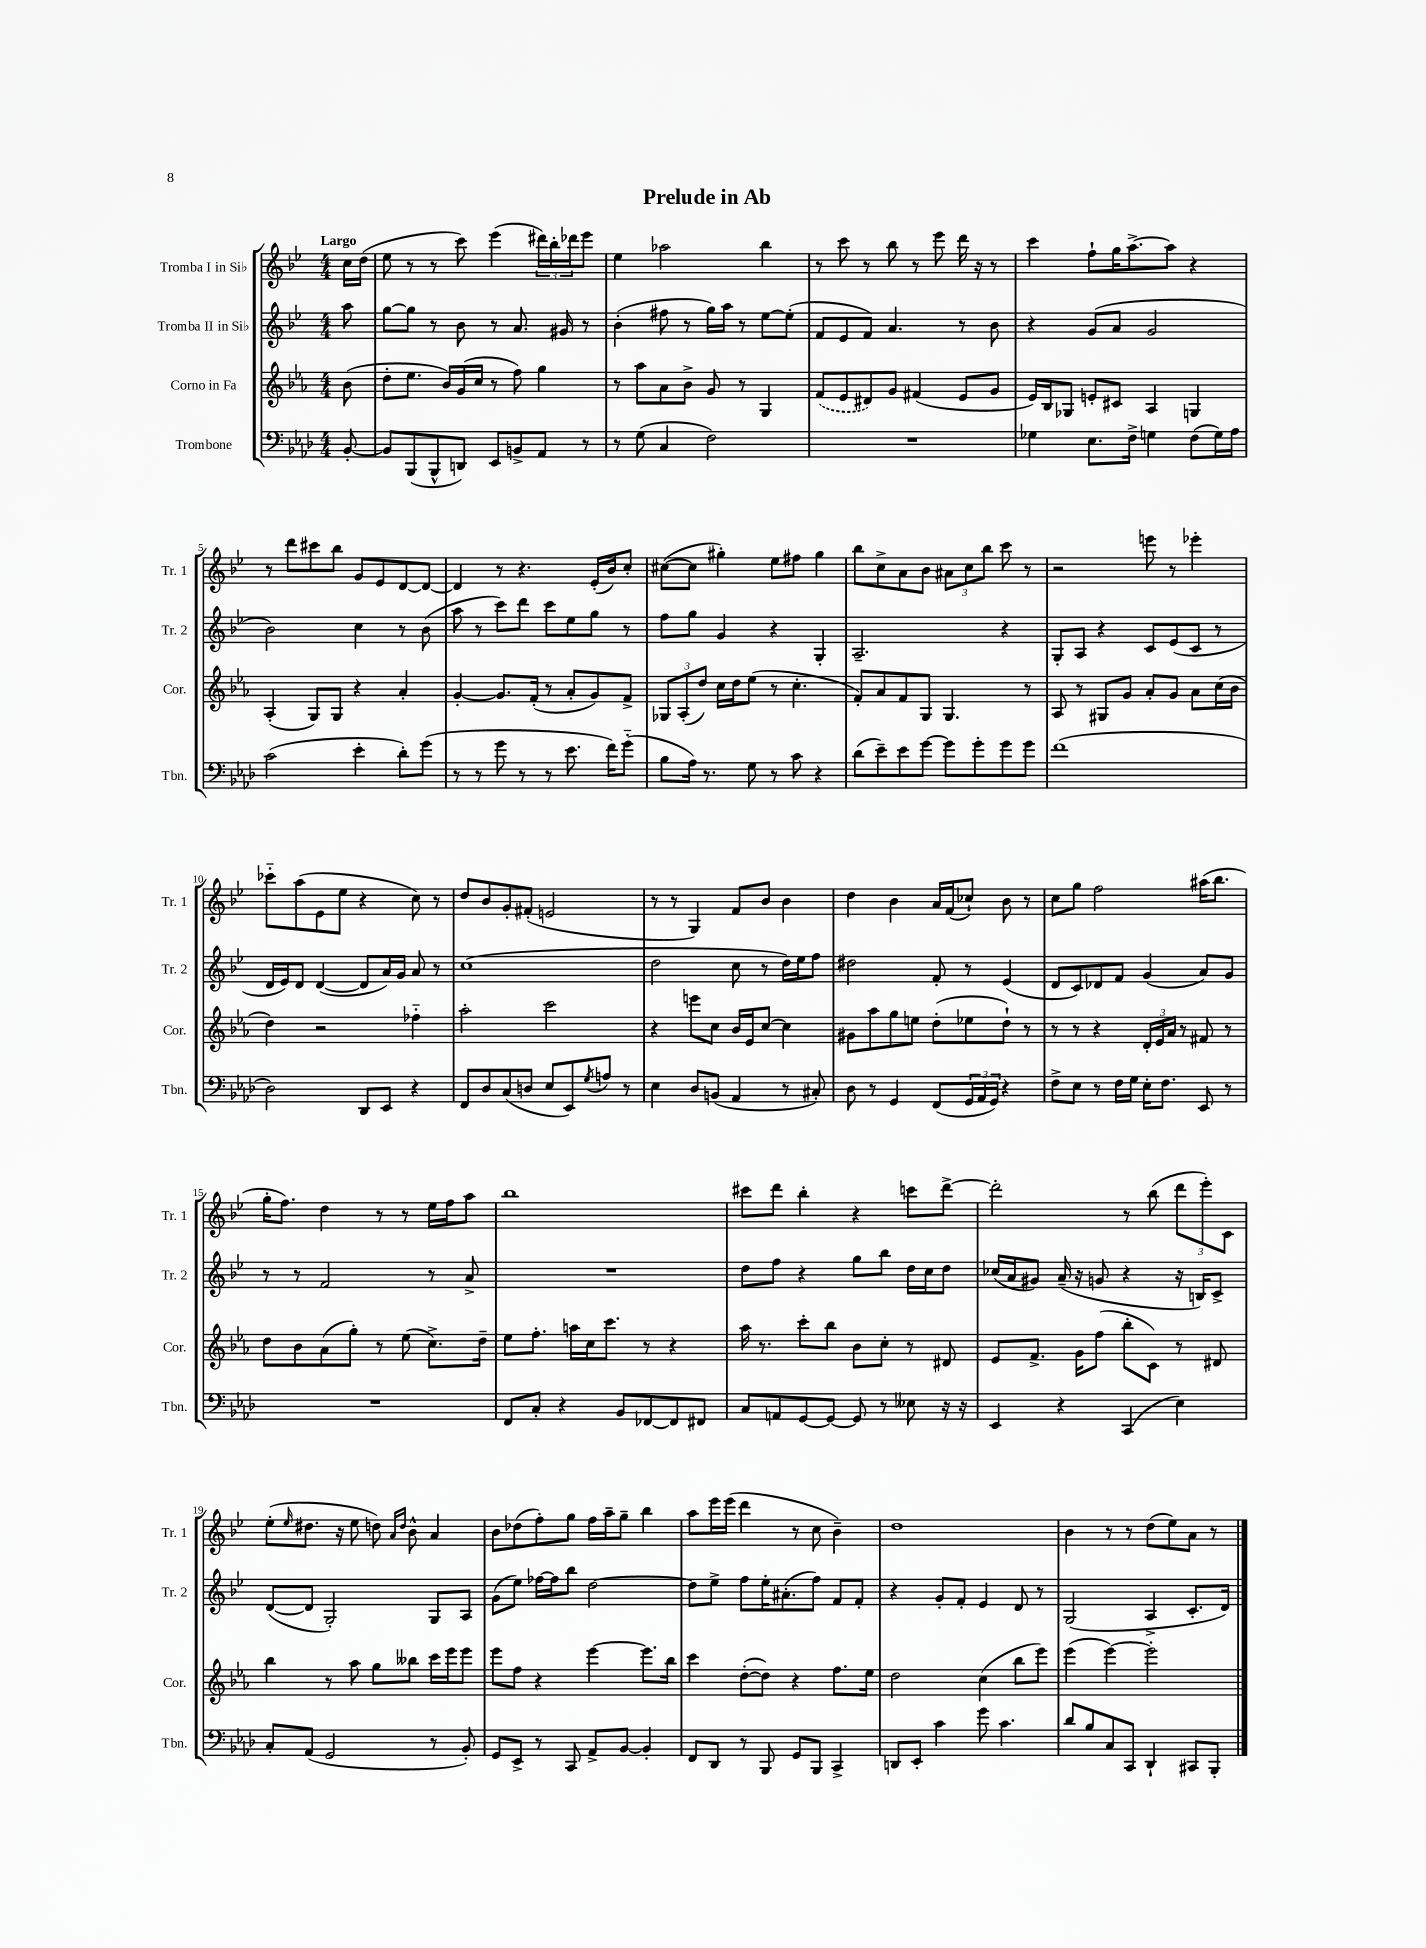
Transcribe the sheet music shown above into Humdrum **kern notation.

**kern	**kern	**kern	**kern
*staff4	*staff3	*staff2	*staff1
*clefF4	*clefG2	*clefG2	*clefG2
*k[b-e-a-d-]	*k[b-e-a-]	*k[b-e-]	*k[b-e-]
*M4/4	*M4/4	*M4/4	*M4/4
[8BB-'/	(8b-\	8aa\	16cc\LL
.	.	.	(16dd\JJ
=	=	=	=
8BB-/]L	8dd'\L	[8gg\L	8ee-\
(8BBB-/	8.ee-\J	8gg\]J	8r
8BBB-^^/	.	8r	8r
.	16b-/LL)	.	.
8DD/J)	(16g/	8b-\	8ccc\)
.	16cc/JJ	.	.
8EE-/L	8r	8r	(4eee-\
8BB^/	8ff\)	8.a/	.
8AA-/J	4gg\	.	24ddd#\LL)
.	.	.	24bb-'\
.	.	16g#/	.
.	.	.	24ddd-\J
8r	.	8r	8eee-\J
=	=	=	=
8r	8r	(4b-'\	4ee-\
(8G\	8aa-\L	.	.
4C/	8a-\	8ff#\	2aa-\
.	8b-^\J	8r	.
2F\)	8g/	16gg\LL)	.
.	.	16aa\JJ	.
.	8r	8r	.
.	4G/	[8ee-\L	4bb-\
.	.	(8ee-'\]J	.
=	=	=	=
1r	(8f/L	8f/L	8r
.	8e-/	8e-/	8ccc\
.	8d#/)	8f/J)	8r
.	8g/J	4.a/	8bb-\
.	(4f#/	.	8r
.	.	.	8eee-\
.	8e-/L	8r	16ddd\
.	.	.	16r
.	8g/J	8b-\	8r
=	=	=	=
4G-\	16e-/LL)	4r	4ccc\
.	16B-/J	.	.
.	8G-/J	.	.
8.E-\L	8e'/L	(8g/L	8ff`\L
.	8c#/J	8a/J	16gg\K
16F^\Jk	.	.	[8.aa^\
4G\	4A-/	2g/	.
.	.	.	8aa\]J
(8F\L	4G/	.	4r
16G\L)	.	.	.
16A-\JJ	.	.	.
=	=	=	=
(2c\	(4A-'/	2b-\)	8r
.	.	.	8ddd\L
.	8G/L)	.	8ccc#\
.	8G/J	.	8bb-\J
4e-'\	4r	4cc\	8g/L
.	.	.	8e-/
8d-'\L)	4a-'/	8r	[8d/
(8g\J	.	(8b-\	8d/_J
=	=	=	=
8r	[4g'/	8aa\	4d/]
8r	.	8r	.
8g\	8.g/]L	8ccc\L)	8r
8r	.	8ddd\J	4.r
.	(16f'/Jk	.	.
8r	8r	8ccc\L	.
8.e-\	8a-'/L	8ee-\	.
.	8g/)	8gg\J	(16e-'/LL
16f\LK)	.	.	16b-/J)
(8g'~\J	8f^/J	8r	8cc'/J
=	=	=	=
8B-\L	12G-/L	8ff\L	([8cc#\L
.	(12A-'/	.	.
16A-\Jk)	.	8gg\J	8cc#\]J
.	12dd/J)	.	.
8.r	.	.	.
.	16cc\LL	4g/	4gg#'\)
.	16dd\J	.	.
8G\	(8ee-\J	.	.
8r	8r	4r	8ee-\L
8c\	4.cc'\	.	8ff#\J
4r	.	4G'/	4gg#\
=	=	=	=
(8d-\L	8f'/L)	2.A~/	8bb-\L
8e-~\)	8a-/	.	8cc^\
8e-\	8f/	.	8a\
[8g\J	8G/J	.	8b-\J
8g\]L	4.G/	.	12a#\L
.	.	.	12cc\
8g'\	.	.	.
.	.	.	12bb-\J
8g\	.	4r	8ccc\
8g\J	8r	.	8r
=	=	=	=
(1f	8A-/	8G'/L	2r
.	8r	8A/J	.
.	8G#/L	4r	.
.	8g/J	.	.
.	8a-'/L	8c/L	8eee\
.	8g/J	(8e-/	8r
.	8a-\L	8c/J	4eee-'\
.	(16cc\L	8r	.
.	16b-\JJ	.	.
=	=	=	=
2D-\)	4dd\)	16d/LL	8ccc-'~\L
.	.	16e-/J)	.
.	.	8d/J	(8aa\
.	2r	([4d/	8e-\
.	.	.	8ee-\J
8DD-/L	.	8d/]L	4r
8EE-/J	.	16a/L)	.
.	.	16g/JJ	.
4r	4ff-'~\	8a/	8cc\)
.	.	8r	8r
=	=	=	=
8FF/L	2aa-'\	(1cc	8dd/L
8D-/	.	.	8b-/
(8C/	.	.	8g'/
8D/J	.	.	(8f#'/J
8E-/L	2ccc\	.	2e/
8EE-/)	.	.	.
8qG/	.	.	.
8A/J	.	.	.
8r	.	.	.
=	=	=	=
4E-\	4r	2dd\	8r
.	.	.	8r
8D-/L	8eee\L	.	4G/)
(8BB/J	8cc\J	.	.
4AA-/	16b-/LL	8cc\	8f/L
.	16e-/J	.	.
.	[8cc/J	8r	8b-/J
8r	4cc\]	16dd\LL)	4b-\
.	.	16ee-\J	.
8C#'/)	.	8ff\J	.
=	=	=	=
8D-\	8g#\L	2dd#\	4dd\
8r	8aa-\	.	.
4GG/	8gg\	.	4b-\
.	8ee\J	.	.
(8FF/L	(8dd'\L	8f'/	16a/LL
.	.	.	(16f/J
24GG/L	8ee-\	8r	8cc-`/J)
24AA-/	.	.	.
24GG/JJ)	.	.	.
4r	8dd`\J)	(4e-/	8b-\
.	8r	.	8r
=	=	=	=
8F^\L	8r	8d/L	8cc\L
8E-\J	8r	8c/)	8gg\J
8r	4r	8d-/	2ff\
16F\LL	.	8f/J	.
16G\JJ	.	.	.
16E-'\LK	24d'/LL	(4g/	.
.	24e-/	.	.
8.F\J	.	.	.
.	24a-/JJ	.	.
.	8r	.	.
8EE-/	8f#/	8a/L)	(16aa#\LK
.	.	.	8.bb-\J
8r	8r	8g/J	.
=	=	=	=
1r	8dd\L	8r	16gg'\LK
.	.	.	8.ff\J)
.	8b-\	8r	.
.	(8a-\	2f/	4dd\
.	8gg'\J)	.	.
.	8r	.	8r
.	(8ee-\	.	8r
.	8.cc^\L)	8r	16ee-\LL
.	.	.	16ff\J
.	.	8a^/	8aa\J
.	16dd~\Jk	.	.
=	=	=	=
8FF/L	8ee-\L	1r	1bb-
8C'/J	8.ff'\J	.	.
4r	.	.	.
.	16aa\LL	.	.
.	16cc\J	.	.
.	8.ccc\J	.	.
8BB-/L	.	.	.
[8FF-/	8r	.	.
8FF-/]	4r	.	.
8FF#/J	.	.	.
=	=	=	=
8C/L	16aa-\	8dd\L	8ccc#\L
.	8.r	.	.
8AA/	.	8ff\J	8ddd\J
[8GG/	8ccc'\L	4r	4bb-'\
8GG/_J	8bb-\J	.	.
8GG/]	8b-\L	8gg\L	4r
8r	8cc'\J	8bb-\J	.
8E--\	8r	16dd\LL	8ccc\L
.	.	16cc\J	.
16r	8d#/	8dd\J	[8ddd^\J
16r	.	.	.
=	=	=	=
4EE-/	8e-/L	(16cc-/LL	2ddd'\]
.	.	16a/J	.
.	8.f^/J	8g#/J)	.
4r	.	(16a~/	.
.	16g\LK	16r	.
.	(8ff\J	8g/	.
(4CC/	8bb-'\L	4r	8r
.	8c\J)	.	(8bb-\
4E-\)	8r	16r	12ddd\L
.	.	16B/LK)	.
.	.	.	12eee-'\)
.	8d#/	8c^/J	.
.	.	.	12c\J
=	=	=	=
8C'/L	4bb-\	([8d/L	(8ee-'\L
.	.	.	16qqee-/
(8AA-/J	.	8d/]J	8.dd#\J
2GG/	8r	2G'/)	.
.	.	.	16r
.	8aa-\	.	8ee-\
.	8gg\L	.	8dd\)
.	.	.	16qqa/LL
.	.	.	16qqdd/JJ
.	8bb--\J	.	8b-^^\
8r	16ccc\LL	8G/L	4a/
.	16eee-\J	.	.
8BB-'/)	8eee-\J	8A/J	.
=	=	=	=
8GG/L	8eee-\L	(8g\L	8b-\L
8EE-^/J	8ff\J	8ee-\J)	(8dd-\
8r	4r	[16ff-\LL	8ff'\)
.	.	16ff-\]J	.
8CC/	.	8bb-\J	8gg\J
8AA-^/L	[4eee-\	[2dd\	16ff\LL
.	.	.	16aa~\J
[8BB-/J	.	.	8gg~\J
4BB-'/]	8.eee-\]L	.	4bb-\
.	16bb-\Jk	.	.
=	=	=	=
8FF/L	4ccc\	8dd\]L	8aa\L
8DD-/J	.	8ee-^\J	16eee-\L
.	.	.	(16eee-\JJ
8r	([8dd'\L	8ff\L	4ddd\
8BBB-/	8dd\]J)	16ee-'\K	.
.	.	(8.a#'\	.
8GG/L	4r	.	8r
8BBB-/J	.	8ff\J)	8cc\
4CC^/	8.ff\L	8f/L	4b-~\)
.	.	8f'/J	.
.	16ee-\Jk	.	.
=	=	=	=
8DD/L	2dd\	4r	1dd
8EE-'/J	.	.	.
4c\	.	8g'/L	.
.	.	8f'/J	.
8g\	(4cc\	4e-/	.
4.c\	.	.	.
.	8bb-\L	8d/	.
.	8eee-\J)	8r	.
=	=	=	=
8d-/L	(4eee-\	(2G/	4b-\
8B-/	.	.	.
8C/	[4eee-\)	.	8r
8CC/J	.	.	8r
4DD-`/	2eee-'\]	4A^/	(8dd\L
.	.	.	8ee-\)
8CC#/L	.	8.c'/L	8a\J
8BBB-'/J	.	.	8r
.	.	16d/Jk)	.
==	==	==	==
*-	*-	*-	*-
